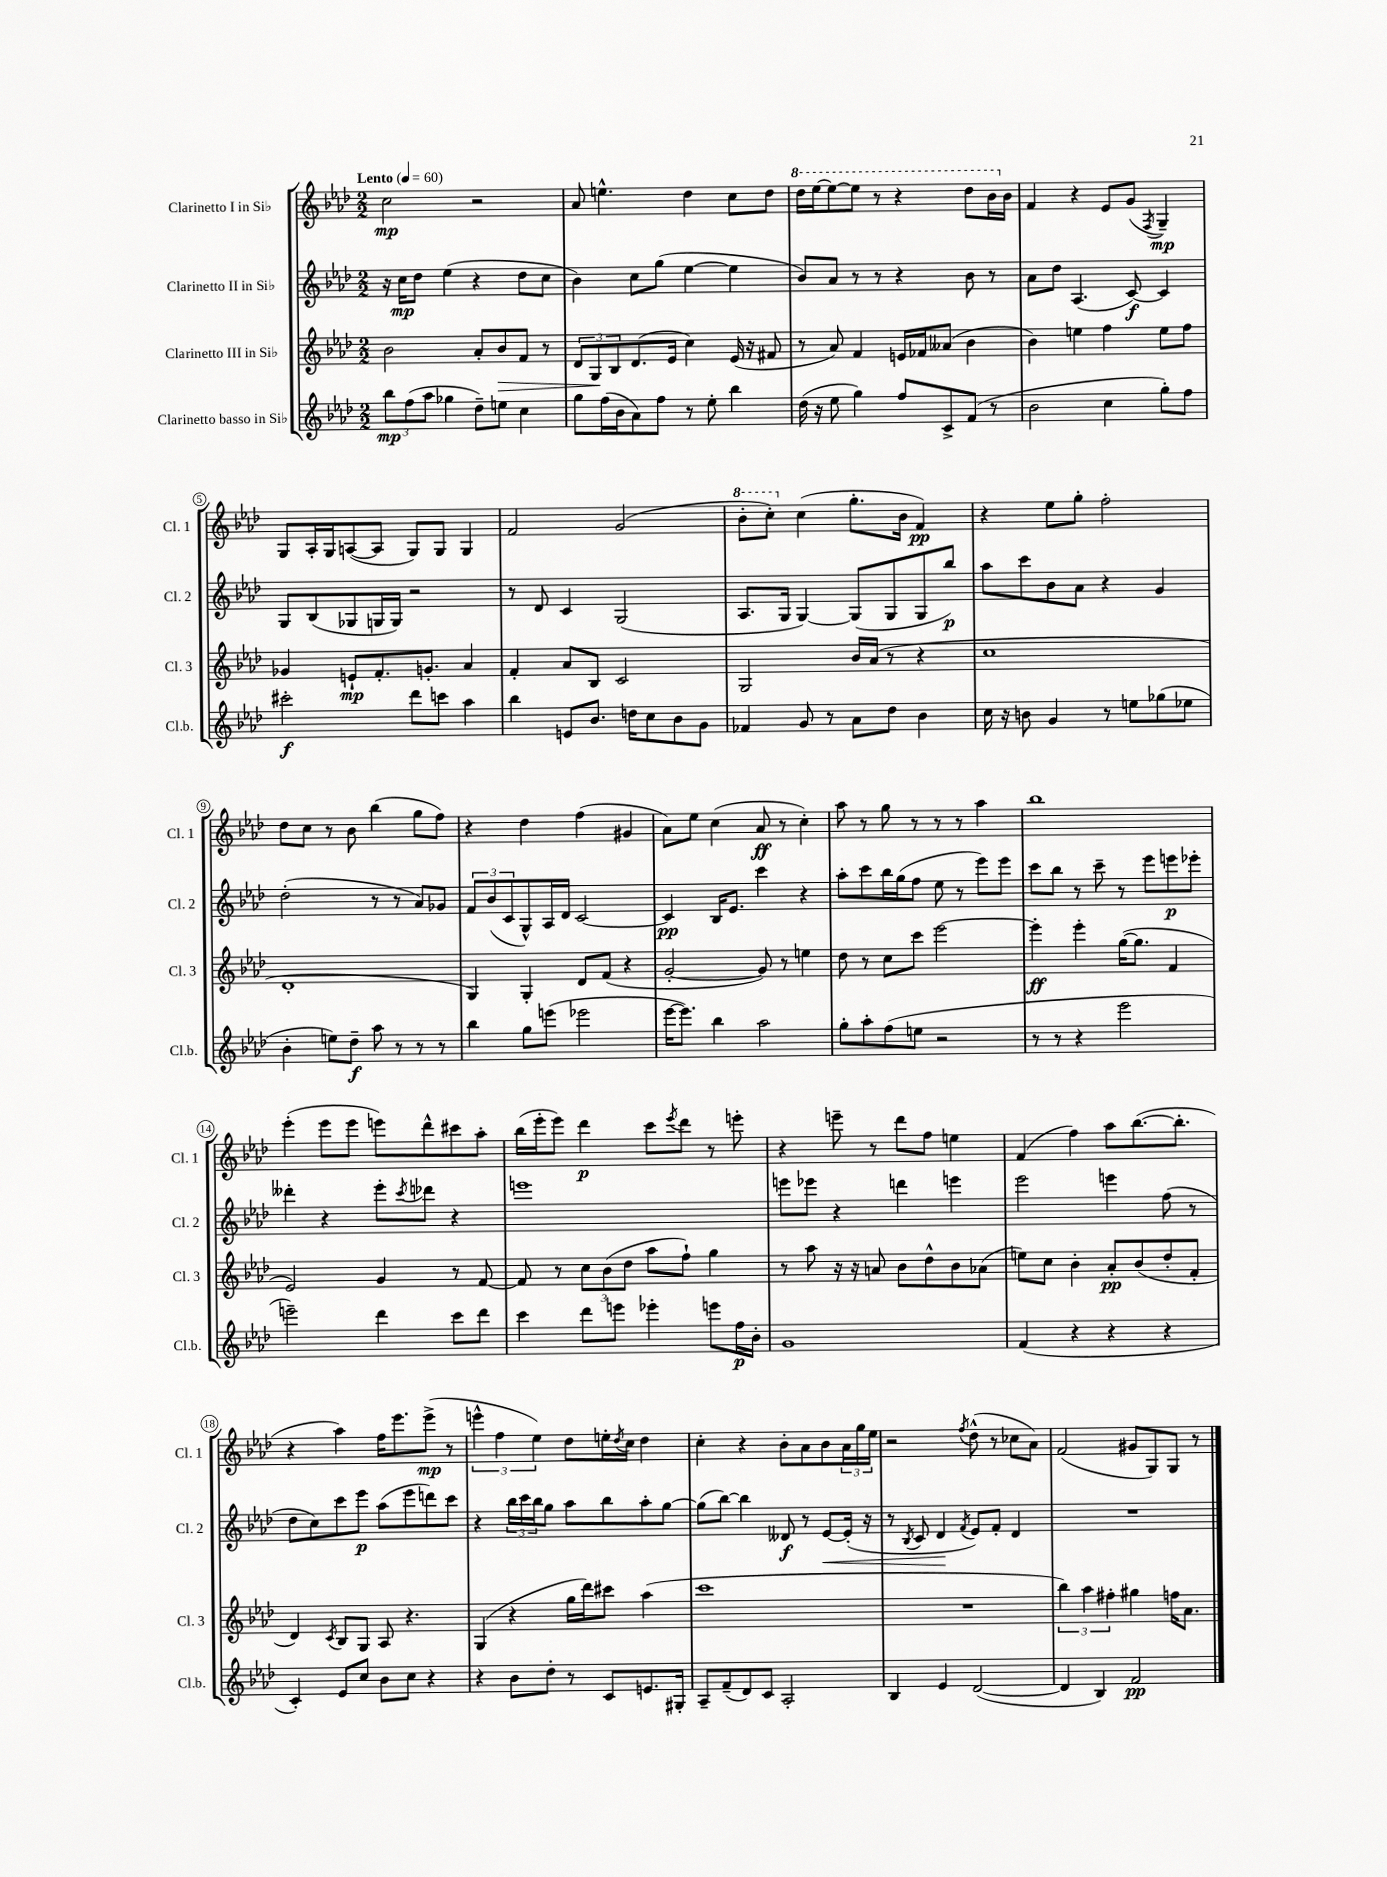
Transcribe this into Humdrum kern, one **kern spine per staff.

**kern	**dynam	**kern	**dynam	**kern	**dynam	**kern	**dynam
*part4	*part4	*part3	*part3	*part2	*part2	*part1	*part1
*staff4	*staff4	*staff3	*staff3	*staff2	*staff2	*staff1	*staff1
*I"Clarinetto basso in Si♭	*	*I"Clarinetto III in Si♭	*	*I"Clarinetto II in Si♭	*	*I"Clarinetto I in Si♭	*
*I'Cl.b.	*	*I'Cl. 3	*	*I'Cl. 2	*	*I'Cl. 1	*
*clefG2	*	*clefG2	*	*clefG2	*	*clefG2	*
*k[b-e-a-d-]	*	*k[b-e-a-d-]	*	*k[b-e-a-d-]	*	*k[b-e-a-d-]	*
*M2/2	*	*M2/2	*	*M2/2	*	*M2/2	*
*MM60	*	*MM60	*	*MM60	*	*MM60	*
=1	=1	=1	=1	=1	=1	=1	=1
!	!	!	!	!	!	!LO:TX:a:B:t=Lento	!
12bb-\L	mp	2b-\	.	16r	.	2cc\	mp
.	.	.	.	16cc\KL	mp	.	.
(12ff\	.	.	.	.	.	.	.
.	.	.	.	8dd-\J	.	.	.
12aa-\J	.	.	.	.	.	.	.
4gg-X\	.	.	.	(4ee-\	.	.	.
8dd-~\L)	.	8a-'/L	.	4r	.	2r	.
!	!	!	!LO:HP:b	!	!	!	!
8een\J	.	8b-/	>	.	.	.	.
4cc\	.	8f/J	.	8dd-\L	.	.	.
.	.	8r	.	8cc\J	.	.	.
=2	=2	=2	=2	=2	=2	=2	=2
8gg\L	.	12d-/L	.	4b-\)	.	8a-/	.
.	.	12G/	.	.	.	.	.
(16ff\L	.	.	.	.	.	4.een^^\	.
.	.	12B-/	]	.	.	.	.
16b-\J	.	.	.	.	.	.	.
8a-\)	.	(8.d-/	.	8cc\L	.	.	.
8ff\J	.	.	.	(8gg\J	.	.	.
.	.	16e-/Jk	.	.	.	.	.
8r	.	4cc\)	.	[4ee-\	.	4dd-\	.
8ee-'\	.	.	.	.	.	.	.
4bb-\	.	(16e-/	.	4ee-\]	.	8cc\L	.
.	.	16r	.	.	.	.	.
.	.	8f#X/	.	.	.	8dd-\J	.
=3	=3	=3	=3	=3	=3	=3	=3
*	*	*	*	*	*	*8va	*
(16dd-\	.	8r	.	8b-/L)	.	16ddd-\LL	.
16r	.	.	.	.	.	[16eee-\J	.
8ee-\	.	8a-/)	.	8a-/J	.	8eee-\_	.
4gg\)	.	4f/	.	8r	.	8eee-\J]	.
.	.	.	.	8r	.	8r	.
8ff/L	.	16en/LL	.	4r	.	4r	.
.	.	16f-X/J	.	.	.	.	.
8c^/	.	(8a--X/J	.	.	.	.	.
(8f/J	.	4b-\	.	8b-\	.	8ddd-\L	.
8r	.	.	.	8r	.	16bb-\L	.
*	*	*	*	*	*	*X8va	*
.	.	.	.	.	.	16b-\JJ	.
=4	=4	=4	=4	=4	=4	=4	=4
2b-\	.	4b-\)	.	8a-\L	.	4f/	.
.	.	.	.	8dd-\J	.	.	.
.	.	4een\	.	(4.A-/	.	4r	.
4cc\	.	4ff\	.	.	.	8e-/L	.
.	.	.	.	[8c/)	f	(8g/J	.
.	.	.	.	.	.	8qF/	.
8gg'\L)	.	8ee\L	.	4c/]	.	4G~/)	mp
8ff\J	.	8ff\J	.	.	.	.	.
!!LO:LB:g=z
=5	=5	=5	=5	=5	=5	=5	=5
2ccc#X'\	f	4g-X/	.	8G/L	.	8G/L	.
.	.	.	.	(8B-/	.	16A-'/L	.
.	.	.	.	.	.	16G/J	.
.	.	8en`/L	mp	8G-X/	.	([8An/	.
.	.	8.f'/	.	16Gn/L	.	8A/J]	.
.	.	.	.	16G/JJ)	.	.	.
8ddd-\L	.	.	.	2r	.	8G/L)	.
.	.	8.gn'/J	.	.	.	.	.
8cccn\J	.	.	.	.	.	8G/J	.
4aa-\	.	4a-/	.	.	.	4G/	.
=6	=6	=6	=6	=6	=6	=6	=6
4bb-\	.	4f'/	.	8r	.	2f/	.
.	.	.	.	8d-/	.	.	.
8en/L	.	8a-/L	.	4c/	.	.	.
8.b-/J	.	8B-/J	.	.	.	.	.
.	.	2c/	.	(2G/	.	(2g/	.
16ddn\KL	.	.	.	.	.	.	.
8cc\	.	.	.	.	.	.	.
8b-\	.	.	.	.	.	.	.
8g\J	.	.	.	.	.	.	.
=7	=7	=7	=7	=7	=7	=7	=7
*	*	*	*	*	*	*8va	*
4f-X/	.	2G/	.	8.A-/L	.	8bb-'\L	.
.	.	.	.	.	.	8ccc'\J)	.
.	.	.	.	16G/Jk	.	.	.
*	*	*	*	*	*	*X8va	*
8g/	.	.	.	[4G/)	.	(4cc\	.
8r	.	.	.	.	.	.	.
8a-\L	.	16b-/LL	.	(8G/L]	.	8.gg'\L	.
.	.	(16a-/JJ	.	.	.	.	.
8dd-\J	.	8r	.	8G/	.	.	.
.	.	.	.	.	.	16b-\Jk	.
4b-\	.	4r	.	8G/	.	4f/)	pp
.	.	.	.	8bb-/J)	p	.	.
=8	=8	=8	=8	=8	=8	=8	=8
16cc\	.	1cc	.	8aa-\L	.	4r	.
16r	.	.	.	.	.	.	.
8bn\	.	.	.	8ccc\	.	.	.
4g/	.	.	.	8b-\	.	8ee-\L	.
.	.	.	.	8a-\J	.	8gg'\J	.
8r	.	.	.	4r	.	2ff'\	.
8een\L	.	.	.	.	.	.	.
(8gg-X\	.	.	.	4g/	.	.	.
8ee-X\J	.	.	.	.	.	.	.
!!LO:LB:g=z
=9	=9	=9	=9	=9	=9	=9	=9
4b-'\	.	1d-'	.	(2dd-'\	.	8dd-\L	.
.	.	.	.	.	.	8cc\J	.
8een\L)	.	.	.	.	.	8r	.
8dd-~\J	f	.	.	.	.	8b-\	.
8aa-\	.	.	.	8r	.	(4bb-\	.
8r	.	.	.	8r	.	.	.
8r	.	.	.	8a-/L)	.	8gg\L	.
8r	.	.	.	8g-X/J	.	8ff\J)	.
=10	=10	=10	=10	=10	=10	=10	=10
4bb-\	.	4G/)	.	12f/L	.	4r	.
.	.	.	.	(12b-/	.	.	.
.	.	.	.	12c/	.	.	.
8gg\L	.	4G'/	.	8G^^/)	.	4dd-\	.
(8eeen\J	.	.	.	16A-/L	.	.	.
.	.	.	.	16d-/JJ	.	.	.
2eee-X\	.	8d-/L	.	[2c/	.	(4ff\	.
.	.	(8f/J	.	.	.	.	.
.	.	4r	.	.	.	4g#X/	.
=11	=11	=11	=11	=11	=11	=11	=11
[16eee-\KL	.	[2g'/	.	4c/]	pp	8a-\L)	.
8.eee-\J])	.	.	.	.	.	.	.
.	.	.	.	.	.	8ee-\J	.
4bb-\	.	.	.	16B-/KL	.	(4cc\	.
.	.	.	.	8.e-/J	.	.	.
2aa-\	.	8g/])	.	4ccc\	.	8a-/	ff
.	.	8r	.	.	.	8r	.
.	.	4een\	.	4r	.	4cc'\)	.
=12	=12	=12	=12	=12	=12	=12	=12
8gg'\L	.	8dd-\	.	8aa-'\L	.	8aa-\	.
8aa-'\	.	8r	.	8ccc\	.	8r	.
(8ff\	.	8cc\L	.	16bb-\L	.	8gg\	.
.	.	.	.	(16gg\J	.	.	.
8een\J	.	8ccc\J	.	8ff\J	.	8r	.
2r	.	[2eee-\	.	8ee-\	.	8r	.
.	.	.	.	8r	.	8r	.
.	.	.	.	8eee-\L)	.	4aa-\	.
.	.	.	.	8eee-\J	.	.	.
=13	=13	=13	=13	=13	=13	=13	=13
8r	.	4eee-'\]	ff	8ccc\L	.	1bb-	.
8r	.	.	.	8bb-\J	.	.	.
4r	.	4eee-'\	.	8r	.	.	.
.	.	.	.	8ccc~\	.	.	.
2eee-\	.	([16gg\KL	.	8r	.	.	.
.	.	8.gg\J]	.	.	.	.	.
.	.	.	.	8eee-\L	.	.	.
.	.	4f/	.	8eeen\	p	.	.
.	.	.	.	8eee-X'\J	.	.	.
!!LO:LB:g=z
=14	=14	=14	=14	=14	=14	=14	=14
2eeen~\)	.	2e-/)	.	4ddd--X'\	.	(4eee-'\	.
.	.	.	.	4r	.	8eee-\L	.
.	.	.	.	.	.	8eee-\J	.
4ddd-\	.	4g/	.	8eee-'\L	.	8eeen\L)	.
.	.	.	.	8qccc/	.	.	.
.	.	.	.	8ddd-X\J	.	8ddd-^^\	.
8ccc\L	.	8r	.	4r	.	8ccc#X\	.
8ddd-\J	.	[8f/	.	.	.	8aa-'\J	.
=15	=15	=15	=15	=15	=15	=15	=15
4ccc\	.	8f/]	.	1eeen	.	(16bb-\LL	.
.	.	.	.	.	.	16eee-'\J	.
.	.	8r	.	.	.	8eee-\J)	.
8ddd-\L	.	12cc\L	.	.	.	4ddd-\	p
.	.	(12b-\	.	.	.	.	.
8eeen\J	.	.	.	.	.	.	.
.	.	12dd-\J	.	.	.	.	.
4eee-X'\	.	8aa-\L	.	.	.	8ccc\L	.
.	.	.	.	.	.	8qeee-/	.
.	.	8ff`\J)	.	.	.	8ddd-\J	.
8eeen\L	.	4gg\	.	.	.	8r	.
16ff\L	p	.	.	.	.	8eeen'\	.
16b-'\JJ	.	.	.	.	.	.	.
=16	=16	=16	=16	=16	=16	=16	=16
1g	.	8r	.	8eeen\L	.	4r	.
.	.	8aa-\	.	8eee-X\J	.	.	.
.	.	16r	.	4r	.	8eeen~\	.
.	.	16r	.	.	.	.	.
.	.	8an/	.	.	.	8r	.
.	.	8b-\L	.	4dddn\	.	8ddd-\L	.
.	.	8dd-^^\	.	.	.	8ff\J	.
.	.	8b-\	.	4eeen\	.	4een\	.
.	.	(8a-X\J	.	.	.	.	.
=17	=17	=17	=17	=17	=17	=17	=17
(4f/	.	8een\L)	.	2eee-\	.	(4f/	.
.	.	8cc\J	.	.	.	.	.
4r	.	4b-'\	.	.	.	4ff\)	.
4r	.	8a-'/L	pp	4eeen\	.	8aa-\L	.
.	.	(8b-/	.	.	.	([8.bb-\	.
4r	.	8dd-'/	.	(8ff\	.	.	.
.	.	.	.	.	.	8.bb-'\J]	.
.	.	8f'/J	.	8r	.	.	.
!!LO:LB:g=z
=18	=18	=18	=18	=18	=18	=18	=18
4c'/)	.	4d-/)	.	8dd-\L	.	4r	.
.	.	.	.	8cc\)	.	.	.
.	.	8qc/	.	.	.	.	.
8e-/L	.	8B-/L	.	8ccc\	.	4aa-\)	.
8cc/J	.	8G/J	.	8eee-\J	p	.	.
8b-\L	.	8A-/	.	(8aa-\L	.	16ff\KL	.
.	.	.	.	.	.	8.eee-\	.
8cc\J	.	4.r	.	8eee-\	.	.	.
4r	.	.	.	8dddn\)	.	(8eee-^\J	mp
.	.	.	.	8ccc\J	.	8r	.
=19	=19	=19	=19	=19	=19	=19	=19
4r	.	(4G/	.	4r	.	6eeen^^\	.
.	.	.	.	.	.	6ff\	.
8b-\L	.	4r	.	24bb-\LL	.	.	.
.	.	.	.	24ccc\	.	.	.
.	.	.	.	24bb-\J	.	6ee-\)	.
8dd-'\J	.	.	.	8gg\J	.	.	.
8r	.	16gg\LL	.	8aa-\L	.	8dd-\L	.
.	.	16ddd-\J)	.	.	.	.	.
8c/L	.	8ccc#X\J	.	8bb-\	.	16een'\L	.
.	.	.	.	.	.	8qdd-/	.
.	.	.	.	.	.	16cc\JJ	.
8.en/	.	(4aa-\	.	8aa-'\	.	4dd-\	.
.	.	.	.	[8gg\J	.	.	.
16G#X'/Jk	.	.	.	.	.	.	.
=20	=20	=20	=20	=20	=20	=20	=20
8A-~/L	.	1ccc	.	(8gg\L]	.	4cc'\	.
(8f~/	.	.	.	[8bb-\J)	.	.	.
8d-/)	.	.	.	4bb-\]	.	4r	.
8c/J	.	.	.	.	.	.	.
2A-'/	.	.	.	8d--X/	f	8b-'\L	.
.	.	.	.	8r	.	8a-\	.
!	!	!	!	!	!LO:HP:b	!	!
.	.	.	.	[8e-/L	<	8b-\	.
.	.	.	.	(16e-'/Jk]	.	24a-\L	.
.	.	.	.	.	.	24gg\	.
.	.	.	.	16r	.	.	.
.	.	.	.	.	.	24ee-\JJ	.
=21	=21	=21	=21	=21	=21	=21	=21
4B-/	.	1r	.	8r	.	2r	.
.	.	.	.	8qB-/	.	.	.
.	.	.	.	8c/	.	.	.
4e-/	.	.	.	4d-/	.	.	.
.	.	.	.	8qf/	.	8qff/	.
([2d-/	.	.	.	8e-/L)	[	(8dd-^^\	.
.	.	.	.	8f'/J	.	8r	.
.	.	.	.	4d-/	.	8cc-X\L	.
.	.	.	.	.	.	8a-\J)	.
=22	=22	=22	=22	=22	=22	=22	=22
4d-/]	.	6bb-\)	.	1r	.	(2f/	.
.	.	6aa-\	.	.	.	.	.
4B-/)	.	.	.	.	.	.	.
.	.	6ff#X'\	.	.	.	.	.
2f/	pp	4gg#X\	.	.	.	8g#X/L	.
.	.	.	.	.	.	8G/)	.
.	.	16ffn\KL	.	.	.	8G/J	.
.	.	8.a-\J	.	.	.	.	.
.	.	.	.	.	.	8r	.
==	==	==	==	==	==	==	==
*-	*-	*-	*-	*-	*-	*-	*-
